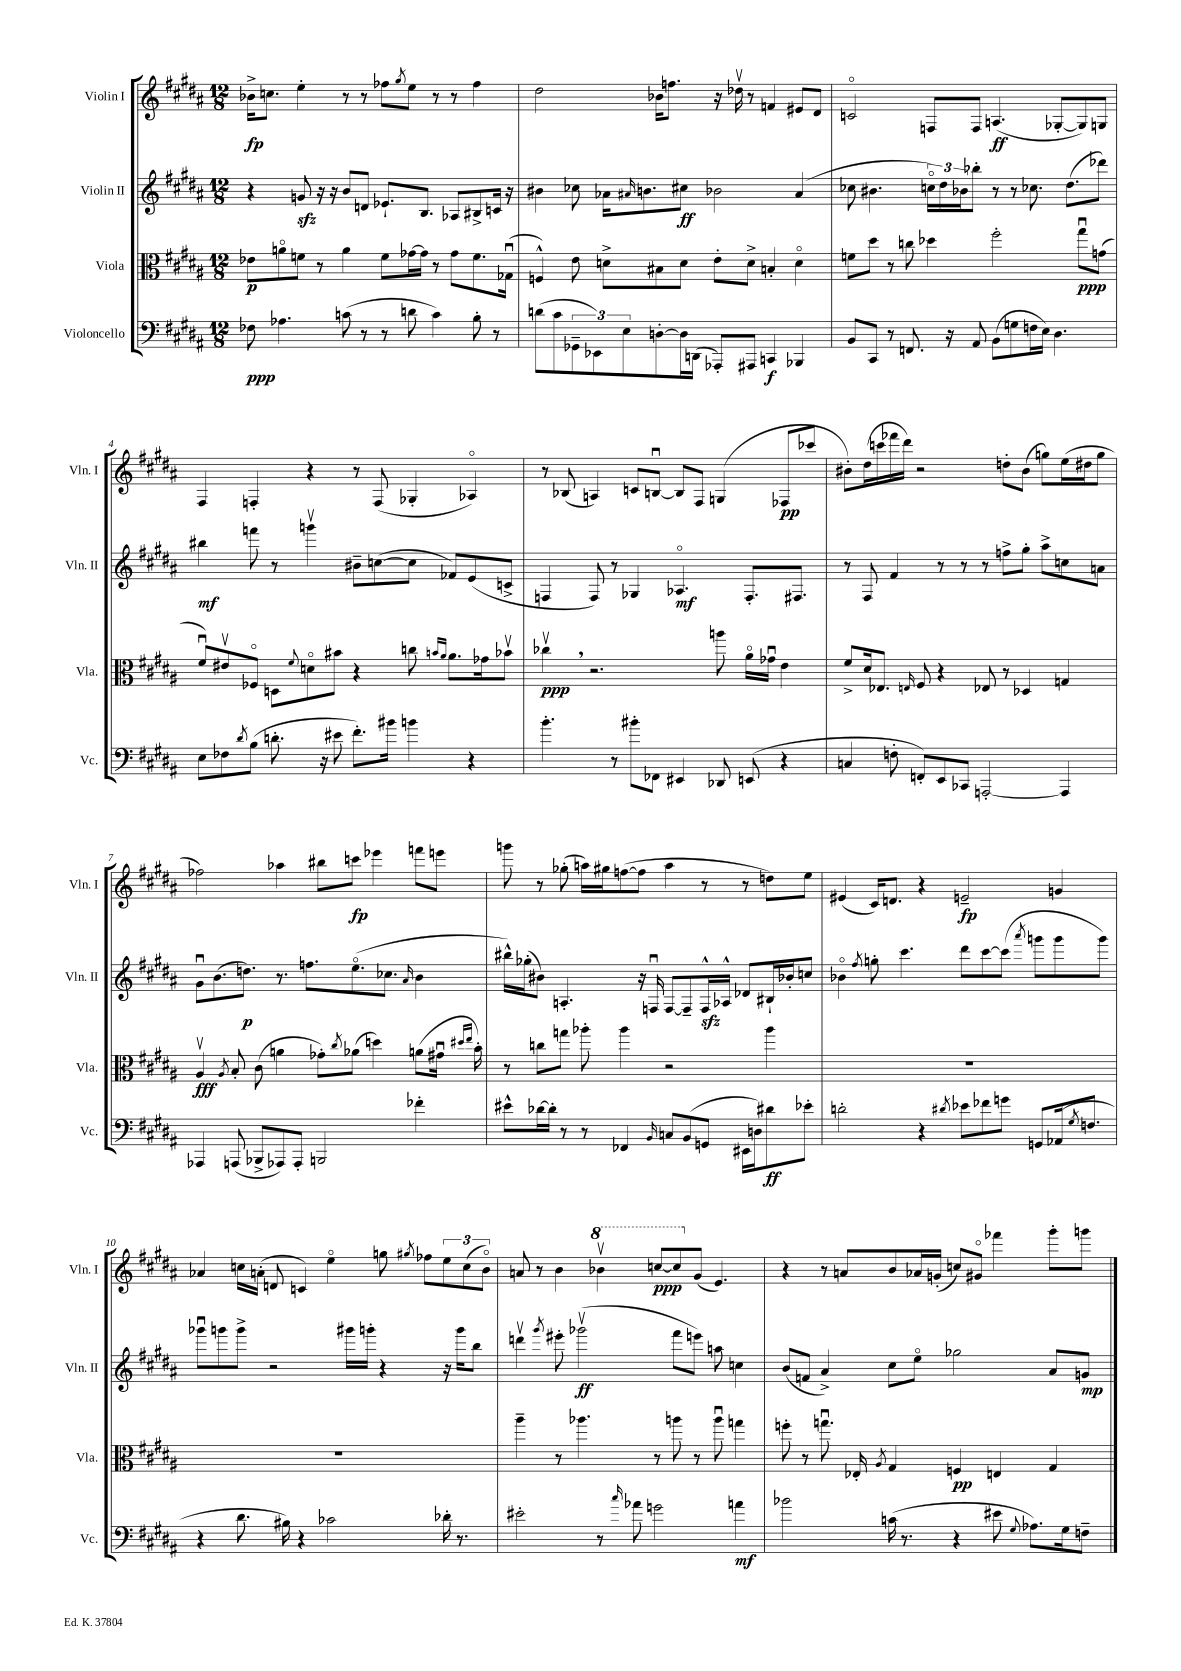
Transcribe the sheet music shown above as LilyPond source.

<<
\new StaffGroup <<
\new Staff = "s0" \with { instrumentName = "Violin I" shortInstrumentName = "Vln. I" } {
    \clef treble \key b \major \numericTimeSignature \time 12/8
    bes'16->\fp c''8. e''4-. r8 r8 fes''8 \acciaccatura { gis''8 } e''8 r8 r8 fes''4 |
    dis''2 bes'16 f''8. r16 des''16\upbow r8 f'4 eis'8 dis'8 |
    c'2\flageolet f8 f8 a4.\ff( ges8~-. ges8) g8 |
    fis4 f4-. r4 r8 f8( ges4-. aes4\flageolet) |
    r8 bes8( a4) c'8 b8~\downbow b8 fis8 g4( fes8\pp ces'''8 |
    bis'8-.) dis''16( c'''16 fes'''16 dis'''16) r2 d''8-. bis'8( g''8) e''16( dis''16 g''8 |
    fes''2) aes''4 bis''8 c'''8\fp ees'''4 f'''8 e'''8 |
    g'''8 r8 ges''8-.( a''16) gis''16 f''8~( f''8 a''4 r8 r8 d''8) e''8 |
    eis'4( cis'16) d'8. r4 e'2--\fp g'4 |
    aes'4 c''16 a'16-.( d'8 c'4) e''4\flageolet g''8 \acciaccatura { gis''8 } fes''8 \tuplet 3/2 { e''8 c''8( b'8\flageolet) } |
    a'8 r8 b'4 \ottava #1 bes''4\upbow c'''8~\ppp c'''8 \ottava #0 gis'8( e'4.) |
    r4 r8 a'8 b'8 aes'16 g'16-.( c''8) gis'8\flageolet fes'''4 gis'''8-. g'''8 \bar "|." |
}
\new Staff = "s1" \with { instrumentName = "Violin II" shortInstrumentName = "Vln. II" } {
    \clef treble \key b \major \numericTimeSignature \time 12/8
    r4 g'8\sfz r16 r16 b'8 d'8 ees'8.-! b8. aes8 bis8-> c'16 r16 |
    bis'4 ces''8 aes'16 \grace { ais'16 } b'8. cis''8\ff bes'2 ais'4( |
    ces''8 bis'4. \tuplet 3/2 { c''16\flageolet) dis''16 bes'16 } bes''8-. r8 r8 ces''8. dis''8.( des'''8) |
    bis''4\mf f'''8 r8 g'''4\upbow bis'8-- c''8~( c''8 fes'8) e'8( c'8-> |
    f4 f8) r8 ges4 aes4.\flageolet\mf f8.-. fis8. |
    r8 fis8 fis'4 r8 r8 r8 f''8-> gis''8-. ais''8-> c''8 a'8 |
    gis'8\downbow b'8.( d''8.\p) r8. f''8. e''8.\flageolet( ces''8. \grace { ais'16 } b'4 |
    bis''16-^) ges''16-.( bis'8) a4.-. r16 f16\downbow f8~ f8-- f16-^\sfz aes16-^ des'8 bis16-! bes'16-. c''8 |
    bes'4\flageolet \acciaccatura { fis''8 } g''8-. cis'''4. dis'''8 cis'''8~ cis'''8( \acciaccatura { ais'''8 } g'''8 g'''8 g'''8) |
    ges'''8\downbow g'''8 g'''8-> r2 gis'''16 g'''16-. r4 r16 g'''16 b''8 |
    d'''4\upbow \acciaccatura { gis'''8 } eis'''8-. ges'''2\upbow\ff( fis'''8 e'''8) a''8 c''4 |
    b'8( f'8 ais'4->) cis''8 e''8\flageolet ges''2 ais'8 g'8\mp \bar "|." |
}
\new Staff = "s2" \with { instrumentName = "Viola" shortInstrumentName = "Vla." } {
    \clef alto \key b \major \numericTimeSignature \time 12/8
    ees'8\p a'8\flageolet f'8 r8 a'4 f'8 ges'16~ ges'16 r8 ges'8 f'8. ges16\downbow( |
    f4-^) e'8 d'8-> bis8 d'8 e'8-. d'8-> b4-. d'4\flageolet |
    f'8 dis''8 r8 c''8 des''4 fis''2-. gis''8\downbow\ppp g'8( |
    fis'8\downbow) eis'8\upbow fes8\flageolet d8 \appoggiatura { fis'8 } d'8\flageolet bis'8 r4 c''8 \grace { b'16 ais'16 } ais'8. ges'16 bes'8\upbow |
    ces''4\upbow\ppp \breathe r2. a''8 ais'16\flageolet ges'16\downbow e'4 |
    fis'8-> dis'16 ees8. \grace { e16 } fis8 r4 ees8 r8 des4 g4 |
    ais4\upbow\fff \acciaccatura { ais8 } b8-. cis'8( a'4 ges'8-.) \acciaccatura { cis''8 } aes'8( d''4) a'8( gis'16\downbow \grace { dis''16 e''16 } b'16-.) |
    r8 c''8 g''8 aes''8-. aes''4 r2 aes''4 |
    R1. |
    R1. |
    ais''4-- r8 aes''4. r8 a''8 r8 a''8\downbow g''4 |
    f''8-. r8 g''8.\downbow ees16-. \acciaccatura { ais8 } gis4 f4\pp e4 gis4 \bar "|." |
}
\new Staff = "s3" \with { instrumentName = "Violoncello" shortInstrumentName = "Vc." } {
    \clef bass \key b \major \numericTimeSignature \time 12/8
    fes8\ppp aes4. c'8( r8 r8 d'8 c'4) b8-. r8 |
    d'8( cis'8 \tuplet 3/2 { ges,8-- ees,8) e8 } d8~-. d16 d,16( aes,,8-.) ais,,8 c,4\f bes,,4 |
    b,8 cis,8 r8 f,8. r16 ais,8 b,8( g8 f16 e16) dis4. |
    e8 fes8 \acciaccatura { dis'8 } b8( d'8.-. r16 eis'8 fis'8.-.) bis'16 b'4 r4 |
    b'4.-. r8 bis'8-. fes,8 eis,4 des,8 e,8( r4 |
    c4 f8-. f,8-.) e,8 ces,8 a,,2~-. a,,4 |
    aes,,4 a,,8( bes,,8-> aes,,8) aes,,8-. b,,2 fes'4-. |
    eis'8-^ des'16~ des'16-. r8 r8 fes,4 \grace { b,16 } c8 b,8( g,8 eis,16 d16) dis'8\ff ees'8-. |
    d'2-. r4 \acciaccatura { dis'8 } ees'8 fes'8 g'8 g,8 aes,16( \acciaccatura { gis8 } f8. |
    r4 dis'8. bis16) r4 ces'2 des'16-. r8. |
    eis'2-. r8 \grace { cis''16 } aes'8 g'2 a'4\mf |
    bes'2 c'16( r8. r4 eis'8 \appoggiatura { gis8 } aes8.) gis16 f8-- \bar "|." |
}
>>
>>
